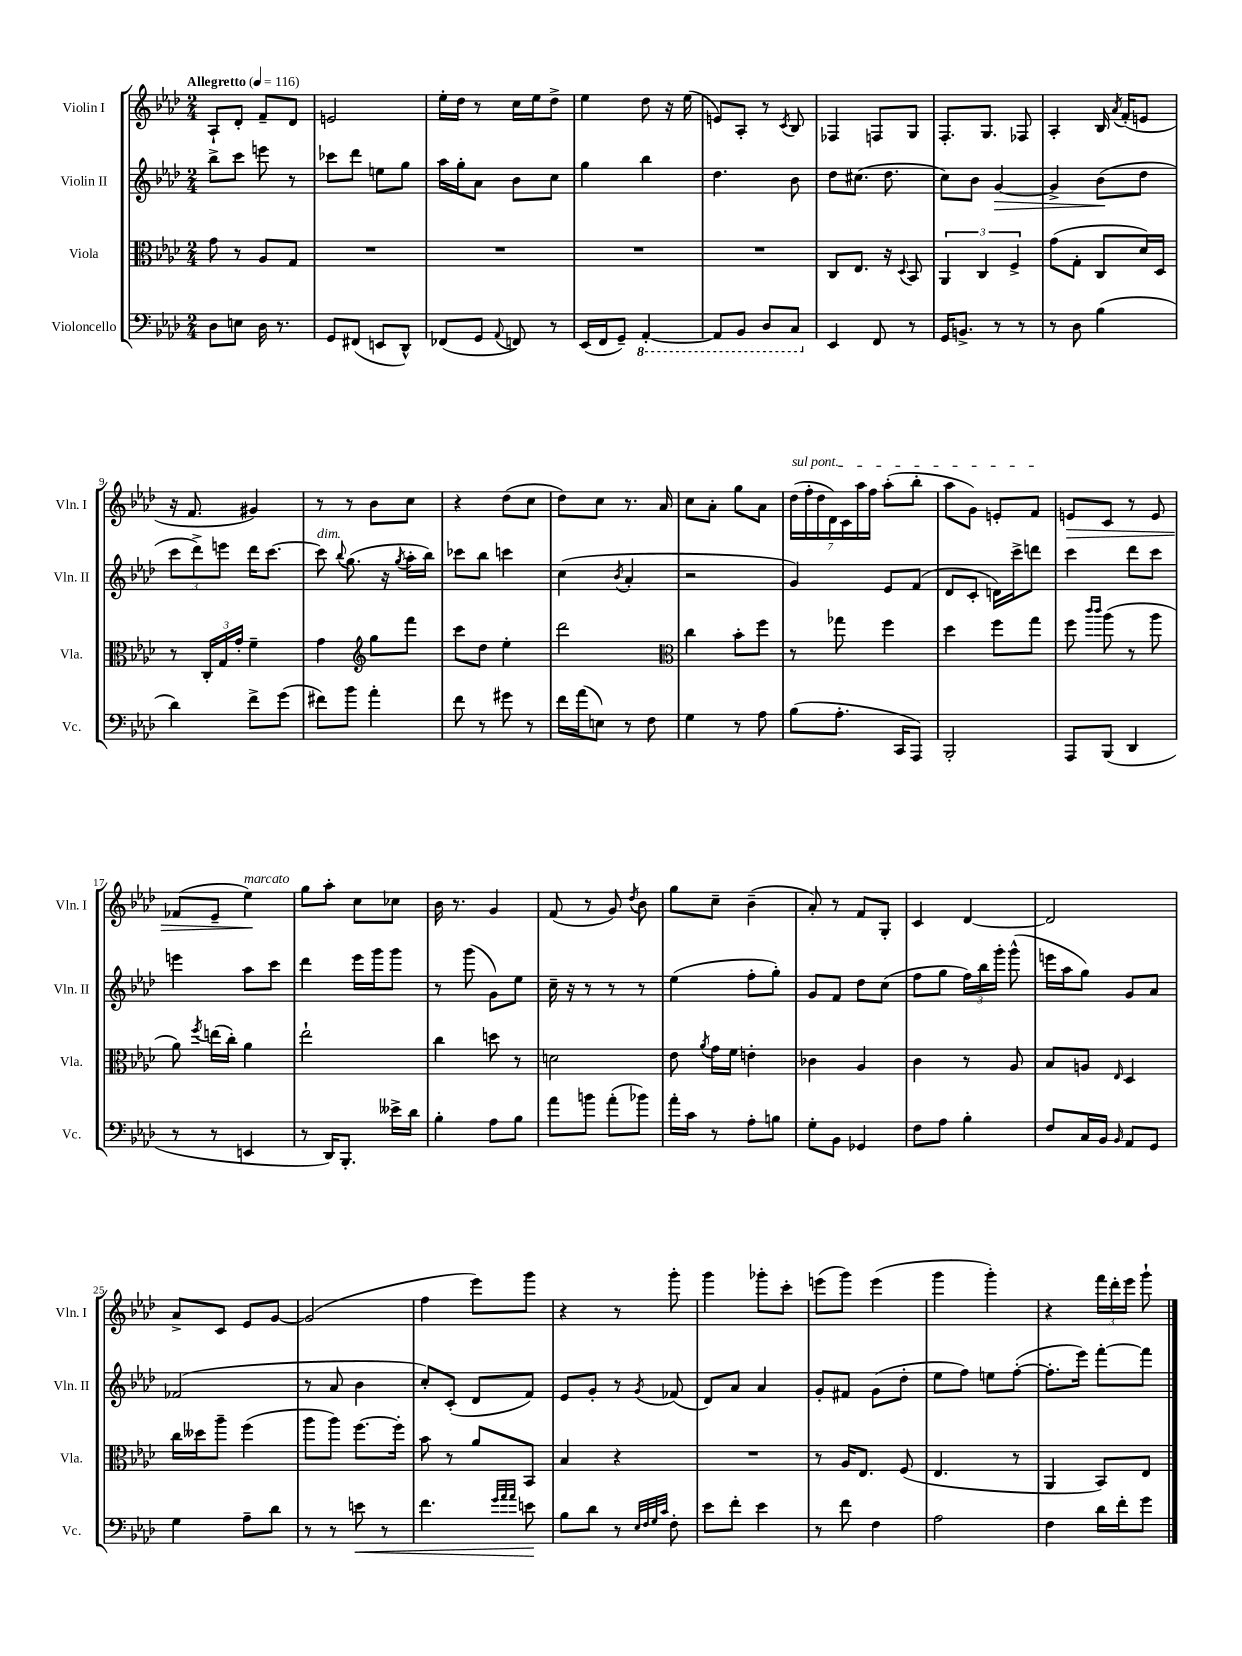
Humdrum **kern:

**kern	**kern	**kern	**kern
*staff4	*staff3	*staff2	*staff1
*clefF4	*clefC3	*clefG2	*clefG2
*k[b-e-a-d-]	*k[b-e-a-d-]	*k[b-e-a-d-]	*k[b-e-a-d-]
*M2/4	*M2/4	*M2/4	*M2/4
*MM116	*MM116	*MM116	*MM116
8D-\L	8g\	8bb-^\L	8A-`/L
8E\J	8r	8ccc\J	8d-'/J
16D-\	8A-/L	8eee\	8f~/L
8.r	.	.	.
.	8G/J	8r	8d-/J
=	=	=	=
8GG/L	2r	8ccc-\L	2e/
(8FF#/J	.	8ddd-\J	.
8EE/L	.	8ee\L	.
8DD-^^/J)	.	8gg\J	.
=	=	=	=
(8FF-/L	2r	16aa-\LL	16ee-'\LL
.	.	16gg'\J	16dd-\JJ
8GG/J	.	8a-\J	8r
8qqAA-/	.	.	.
8FF/)	.	8b-\L	16cc\LL
.	.	.	16ee-\J
8r	.	8cc\J	8dd-^\J
=	=	=	=
(16EE-/LL	2r	4gg\	4ee-\
16FF/J	.	.	.
8GG~/J)	.	.	.
[4AAA-'/	.	4bb-\	8dd-\
.	.	.	16r
.	.	.	(16ee-\
=	=	=	=
8AAA-/]L	2r	4.dd-\	8e/L)
8BBB-/J	.	.	8A-'/J
8DD-/L	.	.	8r
.	.	.	8qc/
8CC/J	.	8b-\	8B-/
=	=	=	=
4EE-/	8C/L	8dd-\L	4F-/
.	8.E-/J	(8.cc#\J	.
8FF/	.	.	8F/L
.	16r	8.dd-\	.
.	8qqD-/	.	.
8r	8BB-/	.	8G/J
=	=	=	=
16GG/LK	6AA-/	8cc\L)	8.F'/L
8.BB^/J	.	.	.
.	.	8b-\J	.
.	6C/	.	.
.	.	.	8.G/J
8r	.	[4g/	.
.	6F^/	.	.
8r	.	.	8F-/
=	=	=	=
8r	(8g\L	4g^/]	4A-'/
8D-\	8G'\J	.	.
(4B-\	8C/L	(8b-\L	16B-/
.	.	.	8qa-/
.	.	.	(16f'/LK
.	16d-/L)	8dd-\J	8e/J
.	16D-/JJ	.	.
=	=	=	=
4d-\)	8r	12ccc\L	16r
.	.	.	8.f/
.	.	12ddd-^\)	.
.	24C'/LL	.	.
.	24G/	12eee\J	.
.	24g'/JJ	.	.
8f^\L	4f~\	16ddd-\LK	4g#/)
.	.	[8.ccc\J	.
(8g\J	.	.	.
=	=	=	=
8f#\L)	4g\	8ccc\]	8r
.	.	8qqbb-/	.
8b-\J	.	(8.gg\	8r
*	*clefG2	*	*
4a-'\	8gg\L	.	8b-\L
.	.	16r	.
.	.	8qgg/	.
.	8fff\J	16aa-'\LL	8cc\J
.	.	16bb-\JJ)	.
=	=	=	=
8f\	8ccc\L	8ccc-\L	4r
8r	8dd-\J	8bb-\J	.
8g#\	4ee-'\	4ccc\	(8dd-\L
8r	.	.	8cc\J
=	=	=	=
16f\LL	2ddd-\	(4cc\	8dd-\L)
(16a-\J	.	.	.
8E\J)	.	.	8cc\J
.	.	8qb-/	.
8r	.	4a-'/	8.r
8F\	.	.	.
.	.	.	16a-/
=	=	=	=
*	*clefC3	*	*
4G\	4cc\	2r	8cc\L
.	.	.	8a-'\J
8r	8b-'\L	.	8gg\L
8A-\	8ff\J	.	8a-\J
=	=	=	=
(8B-\L	8r	4g/)	(28dd-\LL
.	.	.	28ff'\
.	.	.	28dd-\
.	.	.	28d-\)
8.A-'\J	8gg-\	.	.
.	.	.	28c\
.	.	.	28aa-\
.	.	.	28ff\JJ
.	4ff\	8e-/L	(8aa-'\L
16CC/LK	.	.	.
8AAA-/J)	.	(8f/J	8bb-'\J
=	=	=	=
2BBB-'/	4dd-\	8d-/L	8aa-\L
.	.	8c'/J	8g\J)
.	8ff\L	16d\LL)	8e'/L
.	.	16ccc^\J	.
.	8gg\J	8ddd\J	8f/J
=	=	=	=
8AAA-/L	8ff\	4ccc\	8e/L
.	16qqccc/LL	.	.
.	16qqccc/JJ	.	.
(8BBB-/J	(8aa-\	.	8c/J
4DD-/	8r	8ddd-\L	8r
.	8aa-\	8ccc\J	8e/
=	=	=	=
8r	8a-\)	4eee\	(8f-/L
.	8qff/	.	.
8r	(16ee\LL	.	8e-~/J
.	16cc'\JJ)	.	.
4EE/	4a-\	8aa-\L	4ee-\)
.	.	8ccc\J	.
=	=	=	=
8r	2ee-`\	4ddd-\	8gg\L
16DD-/LK)	.	.	8aa-'\J
8.BBB-'/J	.	.	.
.	.	16eee-\LL	8cc\L
.	.	16ggg\J	.
16e--^\LL	.	8ggg\J	8cc-\J
16d-\JJ	.	.	.
=	=	=	=
4B-'\	4cc\	8r	16b-\
.	.	.	8.r
.	.	(8ggg\	.
8A-\L	8dd\	8g\L)	4g/
8B-\J	8r	8ee-\J	.
=	=	=	=
8a-\L	2d\	16cc~\	(8f/
.	.	16r	.
8b\J	.	8r	8r
(8a-'\L	.	8r	8g/)
.	.	.	8qdd-/
8b-\J)	.	8r	8b-\
=	=	=	=
16a-'\LL	8e-\	(4ee-\	8gg\L
16c\JJ	.	.	.
.	8qa-/	.	.
8r	16g\LL	.	8cc~\J
.	16f\JJ	.	.
8A-'\L	4e'\	8ff'\L	(4b-~\
8B\J	.	8gg'\J)	.
=	=	=	=
8G'\L	4c-\	8g/L	8a-'/)
8BB-\J	.	8f/J	8r
4GG-/	4A-/	8dd-\L	8f/L
.	.	(8cc\J	8G'/J
=	=	=	=
8F\L	4c\	8ff\L	4c/
8A-\J	.	8gg\J	.
4B-'\	8r	24ff\LL)	[4d-/
.	.	24bb-\	.
.	.	24ggg'\JJ	.
.	8A-/	(8ggg^^\	.
=	=	=	=
8F/L	8B-/L	16eee\LL	2d-/]
.	.	16aa-\J	.
16C/L	8A/J	8gg\J)	.
16BB-/JJ	.	.	.
16qqBB-/	16qqE-/	.	.
8AA-/L	4D-/	8g/L	.
8GG/J	.	8a-/J	.
=	=	=	=
4G\	16cc\LL	(2f-/	8a-^/L
.	16dd--\J	.	.
.	8aa-~\J	.	8c/J
8A-~\L	(4ff\	.	8e-/L
8d-\J	.	.	[8g/J
=	=	=	=
8r	8aa-\L	8r	(2g/]
8r	8aa-\J)	8a-/	.
8e\	[8.ff\L	4b-\	.
8r	.	.	.
.	16ff'\]Jk	.	.
=	=	=	=
4.f\	8b-\	8cc'/L)	4ff\
.	8r	(8c'/J	.
.	8a-/L	8d-/L	8eee-\L)
32qqg/LLL	.	.	.
32qqa-/	.	.	.
32qqa-/JJJ	.	.	.
8e\	8BB-/J	8f/J)	8ggg\J
=	=	=	=
8B-\L	4B-/	8e-/L	4r
8d-\J	.	8g'/J	.
8r	4r	8r	8r
32qqE-/LLL	.	.	.
32qqF/	.	.	.
32qqG/	.	.	.
32qqc/JJJ	.	8qg/	.
8F'\	.	(8f-/	8ggg'\
=	=	=	=
8e-\L	2r	8d-/L)	4ggg\
8f'\J	.	8a-/J	.
4e-\	.	4a-/	8ggg-'\L
.	.	.	8ccc'\J
=	=	=	=
8r	8r	8g'/L	(8eee\L
8f\	16A-/LK	8f#/J	8ggg\J)
.	8.E-/J	.	.
4F\	.	(8g\L	(4eee\
.	(8F/	8dd-'\J	.
=	=	=	=
2A-\	4.E-/	8ee-\L	4ggg\
.	.	8ff\J)	.
.	.	8ee\L	4ggg'\)
.	8r	([8ff'\J	.
=	=	=	=
4F\	4AA-/	8.ff'\]L	4r
.	.	16eee-\Jk)	.
16d-\LL	8BB-/L)	[8fff'\L	24fff\LL
.	.	.	24ddd-'\
16f'\J	.	.	.
.	.	.	24eee-\JJ
8g\J	8E-/J	8fff\]J	8ggg`\
==	==	==	==
*-	*-	*-	*-
